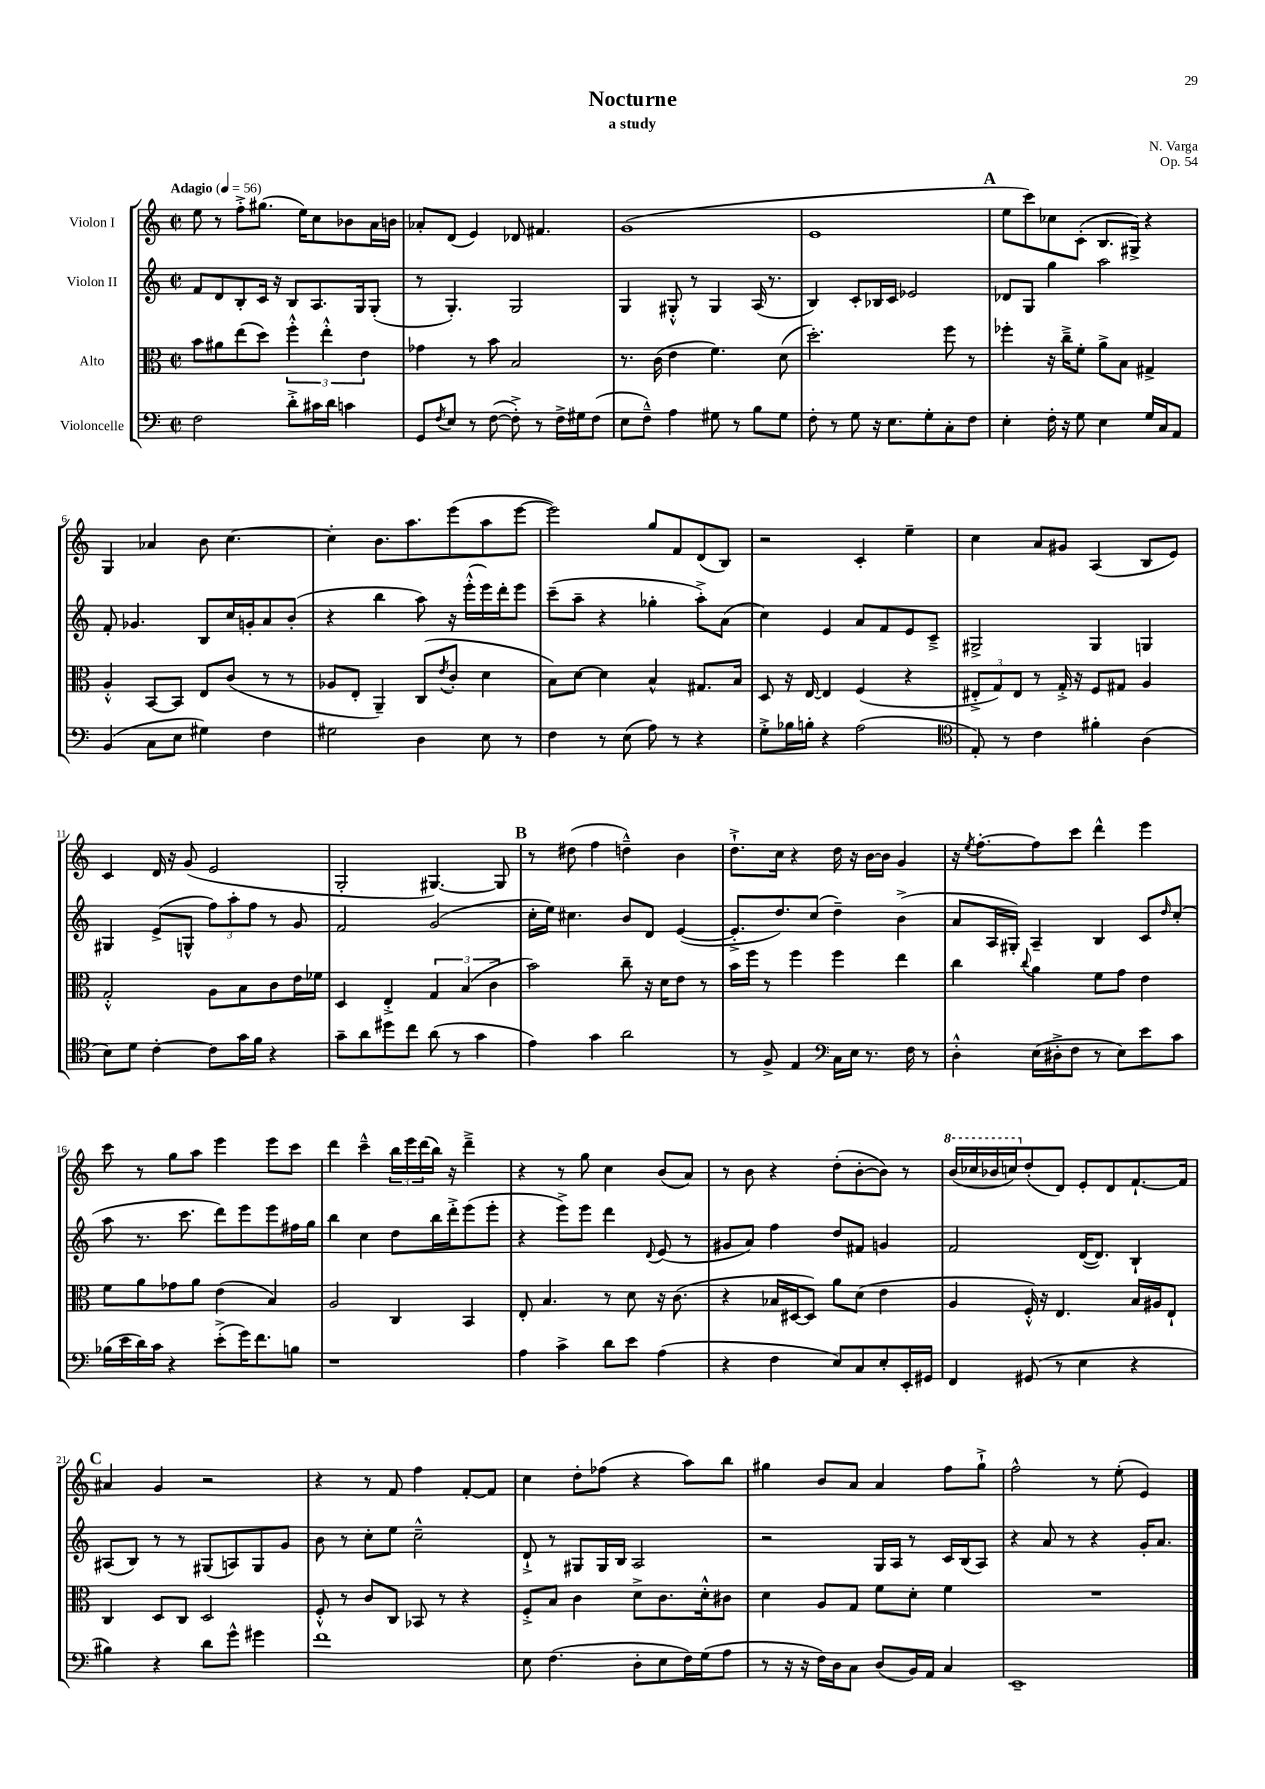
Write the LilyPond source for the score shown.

\header { title = "Nocturne" composer = "N. Varga" subtitle = "a study" opus = "Op. 54" }
<<
\new StaffGroup <<
\new Staff = "s0" \with { instrumentName = "Violon I" } {
    \clef treble \key c \major \defaultTimeSignature \time 2/2 \tempo "Adagio" 4 = 56
    e''8 r8 f''8-.-> gis''8.( e''16) c''8 bes'8 a'16 b'16 |
    aes'8-. d'8( e'4) des'8 fis'4. |
    g'1( |
    e'1 |
    \mark \markup { \bold "A" } e''8 c'''8) ces''8 c'8-.( b8. gis16->) r4 |
    g4 aes'4 b'8 c''4.~ |
    c''4-. b'8. a''8. e'''8( a''8 e'''8~ |
    e'''2) g''8 f'8 d'8( b8) |
    r2 c'4-. e''4-- |
    c''4 a'8 gis'8 a4( b8 e'8) |
    c'4 d'16 r16 g'8( e'2 |
    g2-. gis4.~) gis8 |
    \mark \markup { \bold "B" } r8 dis''8( f''4 d''4---^) b'4 |
    d''8.-!-> c''16 r4 d''16 r16 b'16~ b'16 g'4 |
    r16 \acciaccatura { e''8 } f''8.~-. f''8 c'''8 d'''4-^ e'''4 |
    c'''8 r8 g''8 a''8 e'''4 e'''8 c'''8 |
    d'''4 c'''4---^ \tuplet 3/2 { b''16 e'''16 d'''16( } b''16) r16 d'''4---> |
    r4 r8 g''8 c''4 b'8( a'8) |
    r8 b'8 r4 d''8-.( b'8~-. b'8) r8 |
    \ottava #1 b''16( ces'''16 bes''16 c'''16) \ottava #0 d''8-.( d'8) e'8-. d'8 f'8.~-! f'16 |
    \mark \markup { \bold "C" } ais'4 g'4 r2 |
    r4 r8 f'8 f''4 f'8~-. f'8 |
    c''4 d''8-. fes''8( r4 a''8) b''8 |
    gis''4 b'8 a'8 a'4 f''8 gis''8-!-> |
    f''2-^ r8 e''8-.( e'4) \bar "|." |
}
\new Staff = "s1" \with { instrumentName = "Violon II" } {
    \clef treble \key c \major \defaultTimeSignature \time 2/2
    f'8 d'8 b8-. c'16 r16 b8 a8. g16 g8-.( |
    r8 g4.-.) g2 |
    g4 gis8-.-^ r8 gis4 a16( r8. |
    b4) c'8-. bes16 c'16 ees'2 |
    \mark \markup { \bold "A" } des'8 g8 g''4 a''2 |
    f'8-. ges'4. b8 c''16 g'16-. a'8 b'8-.( |
    r4 b''4 a''8) r16 e'''16-.-^( e'''16) d'''16-. e'''8 |
    c'''8--( a''8-- r4 ges''4-. a''8-.->) a'8( |
    c''4) e'4 a'8 f'8 e'8 c'8---> |
    gis2-> gis4 g4 |
    gis4 e'8->( g8-^ \tuplet 3/2 { f''8) a''8-. f''8 } r8 g'8 |
    f'2 g'2( |
    \mark \markup { \bold "B" } c''16-. e''16) cis''4. b'8 d'8 e'4~( |
    e'8.-.-> d''8.) c''8( d''4--) b'4->( |
    a'8 a16 gis16-.) a4-- b4 c'8 \grace { d''16 } c''8-.( |
    a''8 r8. c'''8. d'''8) e'''8 e'''8 fis''16 g''16 |
    b''4 c''4 d''8 b''16 d'''16-.-> e'''8( e'''8-. |
    r4 e'''8->) e'''8 d'''4 \appoggiatura { d'8 } e'8( r8 |
    gis'8 a'8) f''4 d''8 fis'8 g'4 |
    f'2 d'16~( d'8.) b4-! |
    \mark \markup { \bold "C" } ais8( b8) r8 r8 gis8( a8) gis8 g'8 |
    b'8 r8 c''8-. e''8 c''2---^ |
    d'8-!-> r8 gis8 gis16 b16 a2 |
    r2 g16 a16 r8 c'16 b16( a8) |
    r4 a'8 r8 r4 g'16-. a'8. \bar "|." |
}
\new Staff = "s2" \with { instrumentName = "Alto" } {
    \clef alto \key c \major \defaultTimeSignature \time 2/2
    b'8 ais'8 e''8( d''8) \tuplet 3/2 { f''4-.-^ e''4-.-^ e'4 } |
    ges'4 r8 b'8 b2 |
    r8. c'16( e'4 f'4.) d'8( |
    d''2.-.) f''8 r8 |
    \mark \markup { \bold "A" } fes''4-. r16 c''16---> f'8-. a'8-> b8 gis4-> |
    a4-.-^ b,8~ b,8 e8 c'8( r8 r8 |
    aes8 e8-. a,4--) c8( \acciaccatura { e'8 } c'8-. d'4 |
    b8) d'8~ d'4 b4-^ gis8. b16 |
    d8 r16 e16~ e4 f4( r4 |
    \tuplet 3/2 { eis8-.-> g8) eis8 } r8 g16-.-> r16 f8 gis8 a4 |
    g2-.-^ a8 b8 c'8 e'16 fes'16 |
    d4 e4-.-> \tuplet 3/2 { g4 b4( c'4-> } |
    \mark \markup { \bold "B" } b'2) c''8-- r16 d'16 e'8 r8 |
    b'16 f''16 r8 f''4 f''4 e''4 |
    c''4 \appoggiatura { c''8 } a'4 f'8 g'8 e'4 |
    f'8 a'8 ges'8 a'8 e'4( b4) |
    a2 c4 b,4 |
    e8-. b4. r8 d'8 r16 c'8.( |
    r4 bes16 dis16~ dis8) a'8 d'8( e'4 |
    a4 f16-.-^) r16 e4. b16 ais16 e8-! |
    \mark \markup { \bold "C" } c4 d8 c8 d2 |
    f8-.-^ r8 c'8 c8 bes,8 r8 r4 |
    f8-.-> b8 c'4 d'8-> c'8. d'16-.-^ cis'8 |
    d'4 a8 g8 f'8 d'8-. f'4 |
    R1 \bar "|." |
}
\new Staff = "s3" \with { instrumentName = "Violoncelle" } {
    \clef bass \key c \major \defaultTimeSignature \time 2/2
    f2 d'8-.-> cis'16 d'16 c'4 |
    g,8 \acciaccatura { f8 } e8 r8 f8~( f8-.->) r8 f16-> gis16 f8( |
    e8 f8---^) a4 gis8 r8 b8 gis8 |
    f8-. r8 g8 r16 e8. g8-. c8-. f8 |
    \mark \markup { \bold "A" } e4-. f16-. r16 g8 e4 g16 c16 a,8 |
    b,4( c8 e8 gis4) f4 |
    gis2 d4 e8 r8 |
    f4 r8 e8( a8) r8 r4 |
    g8-.-> bes16 b16-. r4 a2( |
    \clef tenor e8-.) r8 c'4 fis'4-. a4( |
    b8) d'8 c'4~-. c'8 g'16 f'16 r4 |
    g'8-- a'8 dis''8 c''8 a'8( r8 g'4 |
    \mark \markup { \bold "B" } e'4) g'4 a'2 |
    r8 f8-> e4 \clef bass c16 e16 r8. f16 r8 |
    d4-.-^ e16( dis16-.-> f8 r8 e8) e'8 c'8 |
    bes16( e'16 d'16) c'16 r4 e'8-.->( g'16) f'8. b8 |
    r1 |
    a4 c'4-> d'8 e'8 a4( |
    r4 f4 e8) c8 e8-. e,16-. gis,16 |
    f,4 gis,8( r8 e4 r4 |
    \mark \markup { \bold "C" } bis4) r4 d'8 g'8-^ gis'4 |
    f'1 |
    e8 f4.( d8-. e8 f16) g16( a8 |
    r8 r16 r16 f16) d16 c8 d8( b,16) a,16 c4 |
    e,1-- \bar "|." |
}
>>
>>
